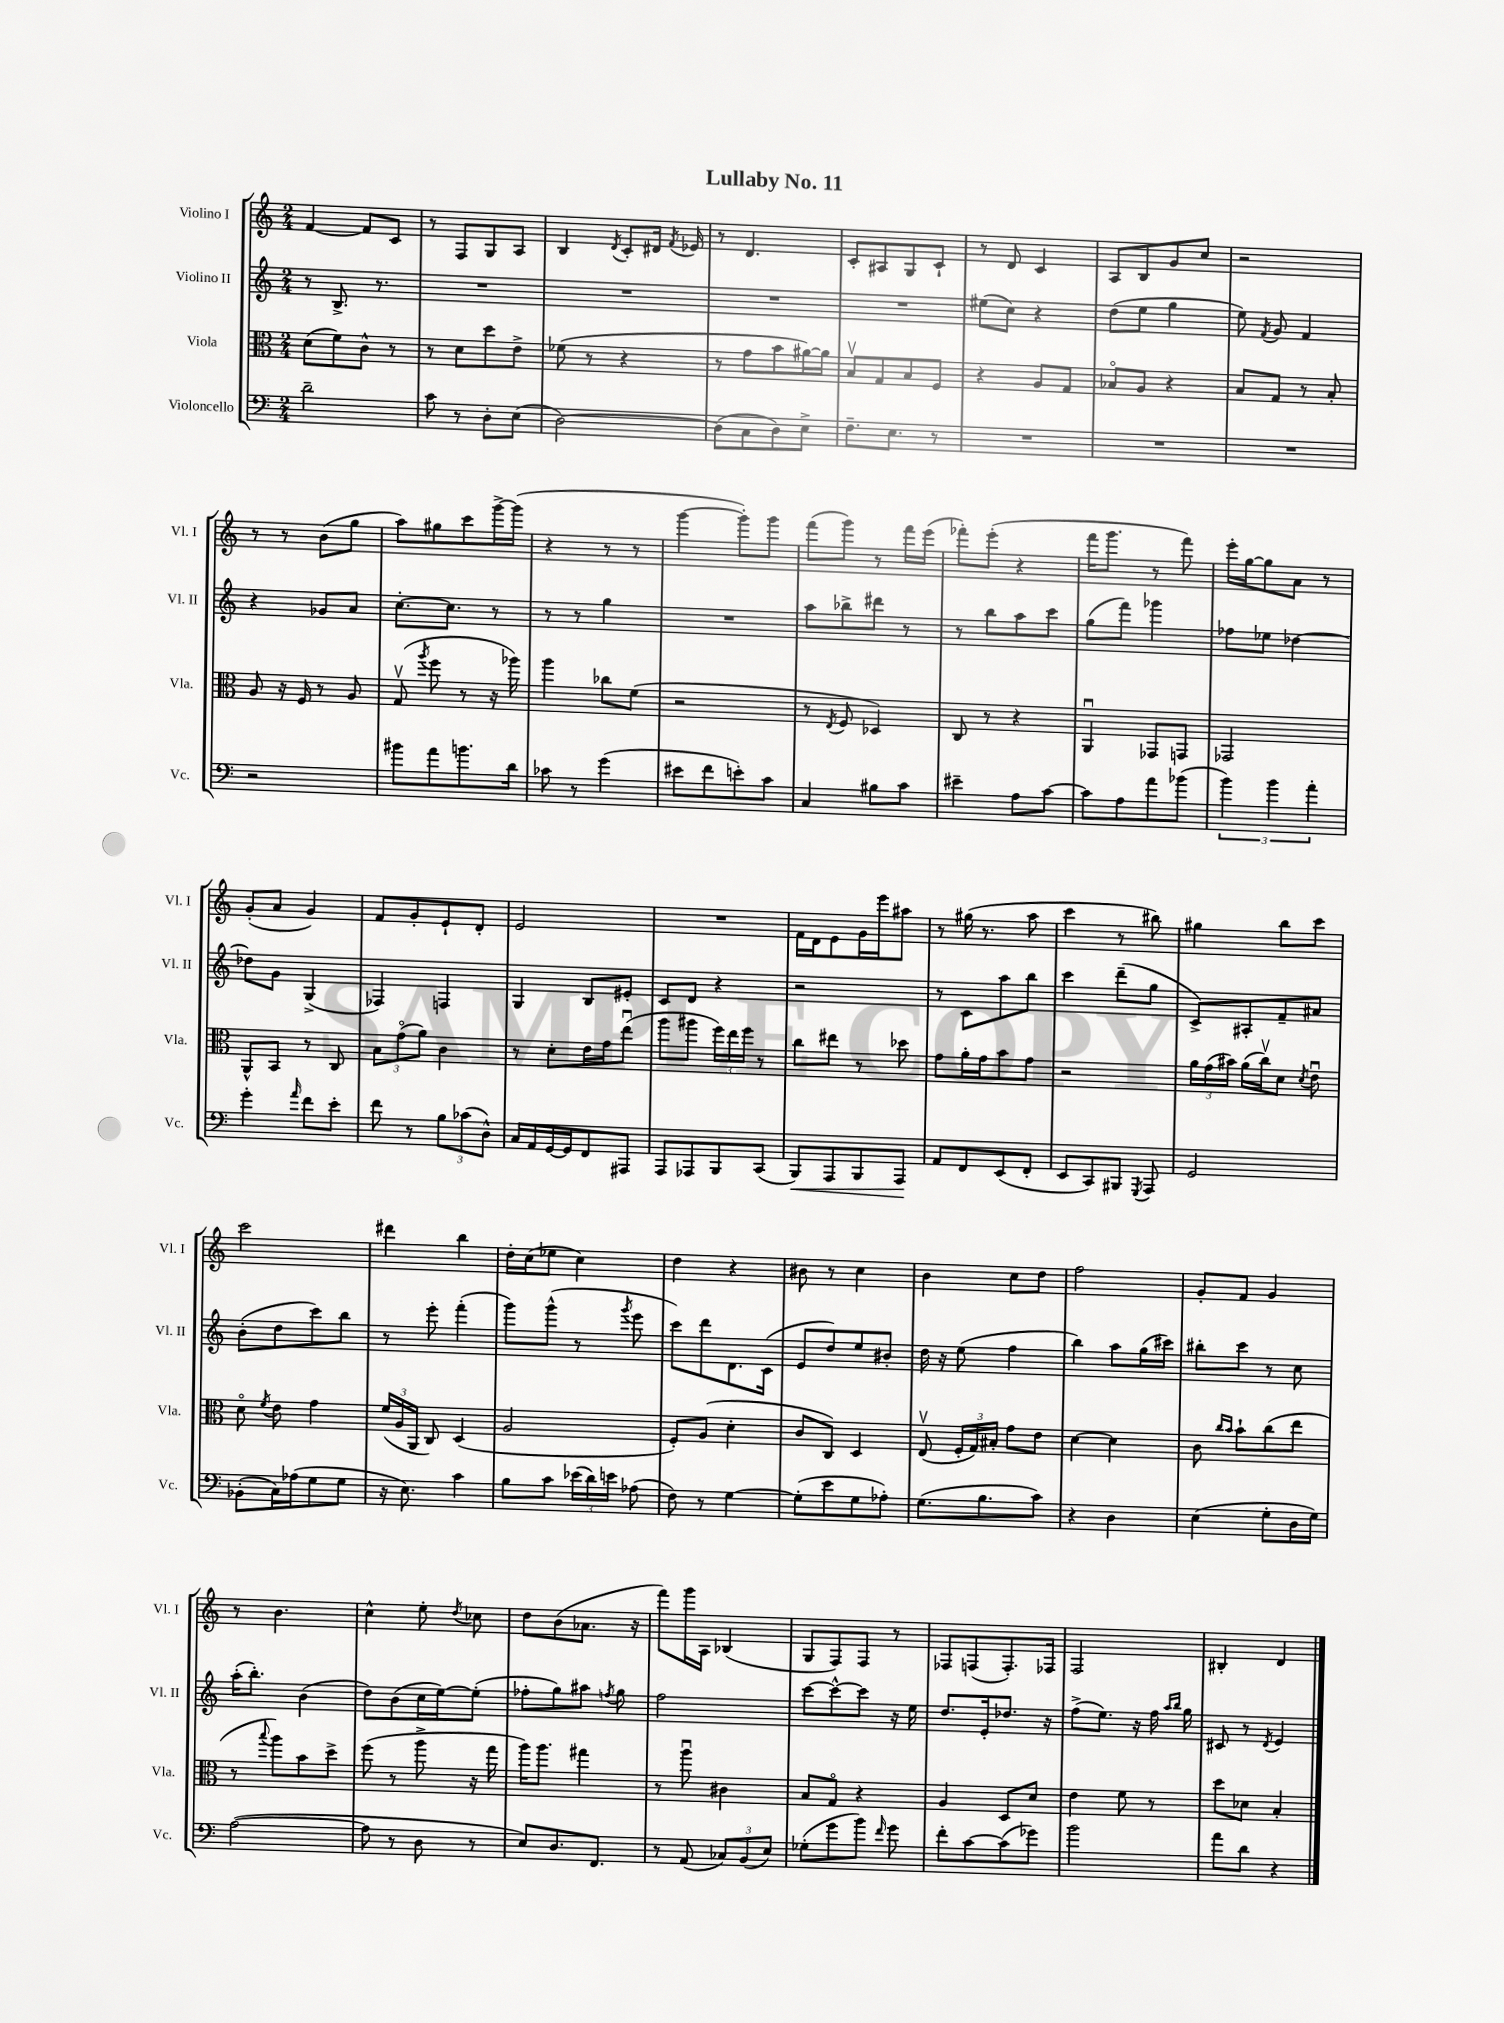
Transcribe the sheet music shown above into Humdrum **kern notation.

**kern	**kern	**kern	**kern
*staff4	*staff3	*staff2	*staff1
*clefF4	*clefC3	*clefG2	*clefG2
*k[]	*k[]	*k[]	*k[]
*M2/4	*M2/4	*M2/4	*M2/4
2d~\	(8d\L	8r	[4f/
.	8f\)	8.B^/	.
.	8c^^\J	.	8f/]L
.	.	8.r	.
.	8r	.	8c/J
=	=	=	=
8c\	8r	2r	8r
8r	8d\L	.	8F/L
8D'\L	8dd\	.	8G/
(8E\J	8e^\J	.	8A/J
=	=	=	=
[2D\)	(8f-\	2r	4B/
.	8r	.	.
.	.	.	8qd/
.	4r	.	8c'/L
.	.	.	16d#/Jk
.	.	.	8qf/
.	.	.	16e-/
=	=	=	=
(8D\]L	8r	2r	8r
8C\	8g\L	.	4.d/
8D\)	8b\	.	.
8E^\J	[16a#\L)	.	.
.	16a#\]JJ	.	.
=	=	=	=
8.F~\L	8Bv/L	2r	8c'/L
.	8G/	.	8A#/
8.E\J	.	.	.
.	8B/	.	8G/
8r	8F/J	.	8c`/J
=	=	=	=
2r	4r	(8ee#\L	8r
.	.	8cc\J)	8d/
.	8A/L	4r	4c/
.	8G/J	.	.
=	=	=	=
2r	8B-o/L	(8dd\L	8A/L
.	8A/J	8ee\J	8B/
.	4r	4gg\	8g/
.	.	.	8cc/J
=	=	=	=
2r	8B/L	8ee\)	2r
.	.	8qf/	.
.	8G/J	8g/	.
.	8r	4f/	.
.	8B'/	.	.
=	=	=	=
2r	8A/	4r	8r
.	16r	.	8r
.	16F/	.	.
.	8r	8g-/L	(8b\L
.	8A/	8a/J	8gg\J
=	=	=	=
8b#\L	(8Gv/	[8.cc'\L	8aa\L)
.	8qaa/	.	.
8a\	8ff\	.	8gg#\
.	.	8.cc\]J	.
8.b\	8r	.	8ccc\
.	16r	8r	[16ggg^\L
16d\Jk	16aa-\)	.	(16ggg\]JJ
=	=	=	=
8c-\	4aa\	8r	4r
8r	.	8r	.
(4g\	8cc-\L	4gg\	8r
.	(8f\J	.	8r
=	=	=	=
8e#\L	2r	2r	[4ggg\
8f\	.	.	.
8e'\)	.	.	8ggg'\]L)
8c\J	.	.	8ggg\J
=	=	=	=
4C/	8r	8aa\L	(8fff\L
.	8qE/	.	.
.	8F/	8bb-^\	8ggg\J)
8B#\L	4D-/)	8ddd#\J	8r
8c\J	.	8r	16fff\LL
.	.	.	(16eee\JJ
=	=	=	=
4e#~\	8C/	8r	8fff-'\L)
.	8r	8bb\L	(8eee'\J
8A\L	4r	8aa\	4r
[8c\J	.	8ccc\J	.
=	=	=	=
8c\]L	4AAu/	(8gg\L	16fff\LK
.	.	.	8.ggg\J
8A\	.	8fff\J)	.
8a\	8GG-/L	4ggg-\	8r
(8b-\J	8GG/J	.	8fff\)
=	=	=	=
6b\)	2GG-/	8ff-\L	16eee'\LL
.	.	.	[16gg\J
.	.	8ee-\J	8gg\]
6b\	.	.	.
.	.	[4dd-\	8a\J
6a'\	.	.	.
.	.	.	8r
=	=	=	=
4g'\	8AA^^/L	8dd-\]L	(8g'/L
.	8BB/J	8g\J	8a/J
16qqa/	.	.	.
8f\L	8r	(4G^/	4g/)
8e'\J	8C/	.	.
=	=	=	=
8f\	12B\L	4F-/)	8f/L
.	(12go\	.	.
8r	.	.	8g'/
.	12a\J)	.	.
12B\L	4c\	4F/	8e`/
(12c-\	.	.	.
.	.	.	8d'/J
12D^^\J)	.	.	.
=	=	=	=
16C/LL	8r	4G/	2e/
16AA/	.	.	.
[16GG/	8d'\L	.	.
16GG/]J	.	.	.
8FF/	16e\L	8B/L	.
.	16g\J	.	.
8AAA#/J	(8eeu\J	8e#'/J	.
=	=	=	=
8AAA/L	8aa\L	8c/L	2r
8AAA-/	8aa#\J	8d/J	.
8BBB/	24ff\LL)	4r	.
.	24ee\	.	.
.	24ff\JJ	.	.
(8CC/J	8r	.	.
=	=	=	=
8BBB/L)	8cc\L	2r	16f\LL
.	.	.	16d\J
8AAA/	8ee#\J	.	8e\
8BBB/	8r	.	16g\L
.	.	.	16eee\J
8AAA/J	8dd-\	.	8aa#\J
=	=	=	=
8AA/L	8g\L	8r	8r
8FF/	16a'\L	8c\L	(16gg#\
.	16g\J	.	8.r
(8EE/	8b\	8aa\	.
8FF'/J	8g\J	8bb\J	8aa\
=	=	=	=
8EE/L	2r	4ccc\	4ccc\
8CC/)	.	.	.
8BBB#/J	.	(8ddd~\L	8r
8qGGG/	.	.	.
8AAA/	.	8gg\J	8bb#\)
=	=	=	=
2GG/	24a\LL	8c^/L)	4gg#\
.	(24g\	.	.
.	24b#\JJ)	.	.
.	(16a\LL	8A#'/	.
.	16ccv\J)	.	.
.	8d\J	8f~/	8bb\L
.	8qd/	.	.
.	8eu\	8a#/J	8ccc\J
=	=	=	=
(8BB-'\L	8do\	(8b'\L	2ccc\
.	8qf/	.	.
16C\L)	8e\	8dd\	.
(16A-\J	.	.	.
8G\	4g\	8ccc\)	.
8G\J	.	8bb\J	.
=	=	=	=
16r	(24f/LL	8r	4ddd#\
.	24A/	.	.
8.E\)	.	.	.
.	24AA/JJ	.	.
.	8C/)	8eee'\	.
4c\	(4D/	(4fff'\	4bb\
=	=	=	=
8B\L	2A/	8ggg\L)	16dd'\LL
.	.	.	(16cc\J
8c\J	.	(8ggg^^\J	8ee-\J
(24e-\LL	.	8r	4cc\)
24d\)	.	.	.
24e\JJ	.	.	.
.	.	8qggg/	.
(8A-\	.	8eee\	.
=	=	=	=
8F\)	8F'/L)	8ccc\L)	4dd\
8r	(8A/J	8ddd\	.
[4G\	4d'\	8.d\	4r
.	.	(16c\Jk	.
=	=	=	=
(8G'\]L	8c/L	8e/L	8b#\
8e\	8C/J)	8dd/)	8r
8G\	4D/	8ee/	4cc\
8A-'\J)	.	8b#'/J	.
=	=	=	=
(8.G\L	(8Ev/	16dd\	4b\
.	.	16r	.
.	24F'/LL	(8ee\	.
.	24G/)	.	.
8.B\	.	.	.
.	24B#'/JJ	.	.
.	8g\L	4ff\	8cc\L
8c\J)	8e\J	.	8dd\J
=	=	=	=
4r	[4d\	4bb\)	2ff\
4D\	4d\]	8aa\L	.
.	.	(16gg\L	.
.	.	16ccc#\JJ)	.
=	=	=	=
(4E\	8c\	8bb#'\L	8g'/L
.	16qqcc/LL	.	.
.	16qqb/JJ	.	.
.	8b`\L	8ccc\J	8f/J
8G'\L	(8cc\	8r	4g/
16D\L	8ee\J	8cc\	.
16G\JJ)	.	.	.
=	=	=	=
([2A\	8r	(16aa'\LK	8r
.	.	8.bb'\J)	.
.	8qqbb/	.	.
.	8aa\L)	.	4.b\
.	8b\	(4b\	.
.	8dd^\J	.	.
=	=	=	=
8A\]	(8ff\	8dd\L)	4cc^^\
8r	8r	(8b\	.
8D\	8aa^\	16cc\L	8ee'\
.	.	[16ee\J)	.
.	.	.	8qdd/
8r	16r	(8ee'\]J	8cc-\
.	16gg\	.	.
=	=	=	=
8E/L)	16aa\LK)	8ff-'\L	8dd\L
.	8.aa\J	.	.
8.D/	.	8gg\)	(8b\
.	4gg#\	8aa#\J	8.a-\J
8.FF/J	.	.	.
.	.	8qff/	.
.	.	8gg\	.
.	.	.	16r
=	=	=	=
8r	8r	2ff\	8fff\L)
(8AA/	8aau\	.	16ggg\L
.	.	.	16A\JJ
12C-/L)	4c#\	.	(4B-/
(12BB/	.	.	.
12E/J)	.	.	.
=	=	=	=
(8G-'\L	8B/L	[8ccc\L	8G/L
8g\	8Go/J	8ccc^^\_	8F/)
8b\J)	4r	8ccc\]J	8F/J
16qqf/	.	.	.
8g\	.	16r	8r
.	.	16ee\	.
=	=	=	=
8f'\L	4A/	8.dd/L	8F-/L
[8c\	.	.	(8F/
.	.	16e'/k	.
(8c\]	8D/L	8.dd-/J	8.F'/)
8g-\J)	8d/J	.	.
.	.	16r	16F-/Jk
=	=	=	=
2b\	4e\	(8ff^\L	2F/
.	.	8.ee\J)	.
.	8f\	.	.
.	.	16r	.
.	8r	16ff\	.
.	.	16qqaa/LL	.
.	.	16qqbb/JJ	.
.	.	16gg\	.
=	=	=	=
8a\L	8dd\L	8c#/	4B#'/
8d\J	8d-\J	8r	.
.	.	8qd/	.
4r	4B'/	4e/	4d/
==	==	==	==
*-	*-	*-	*-
